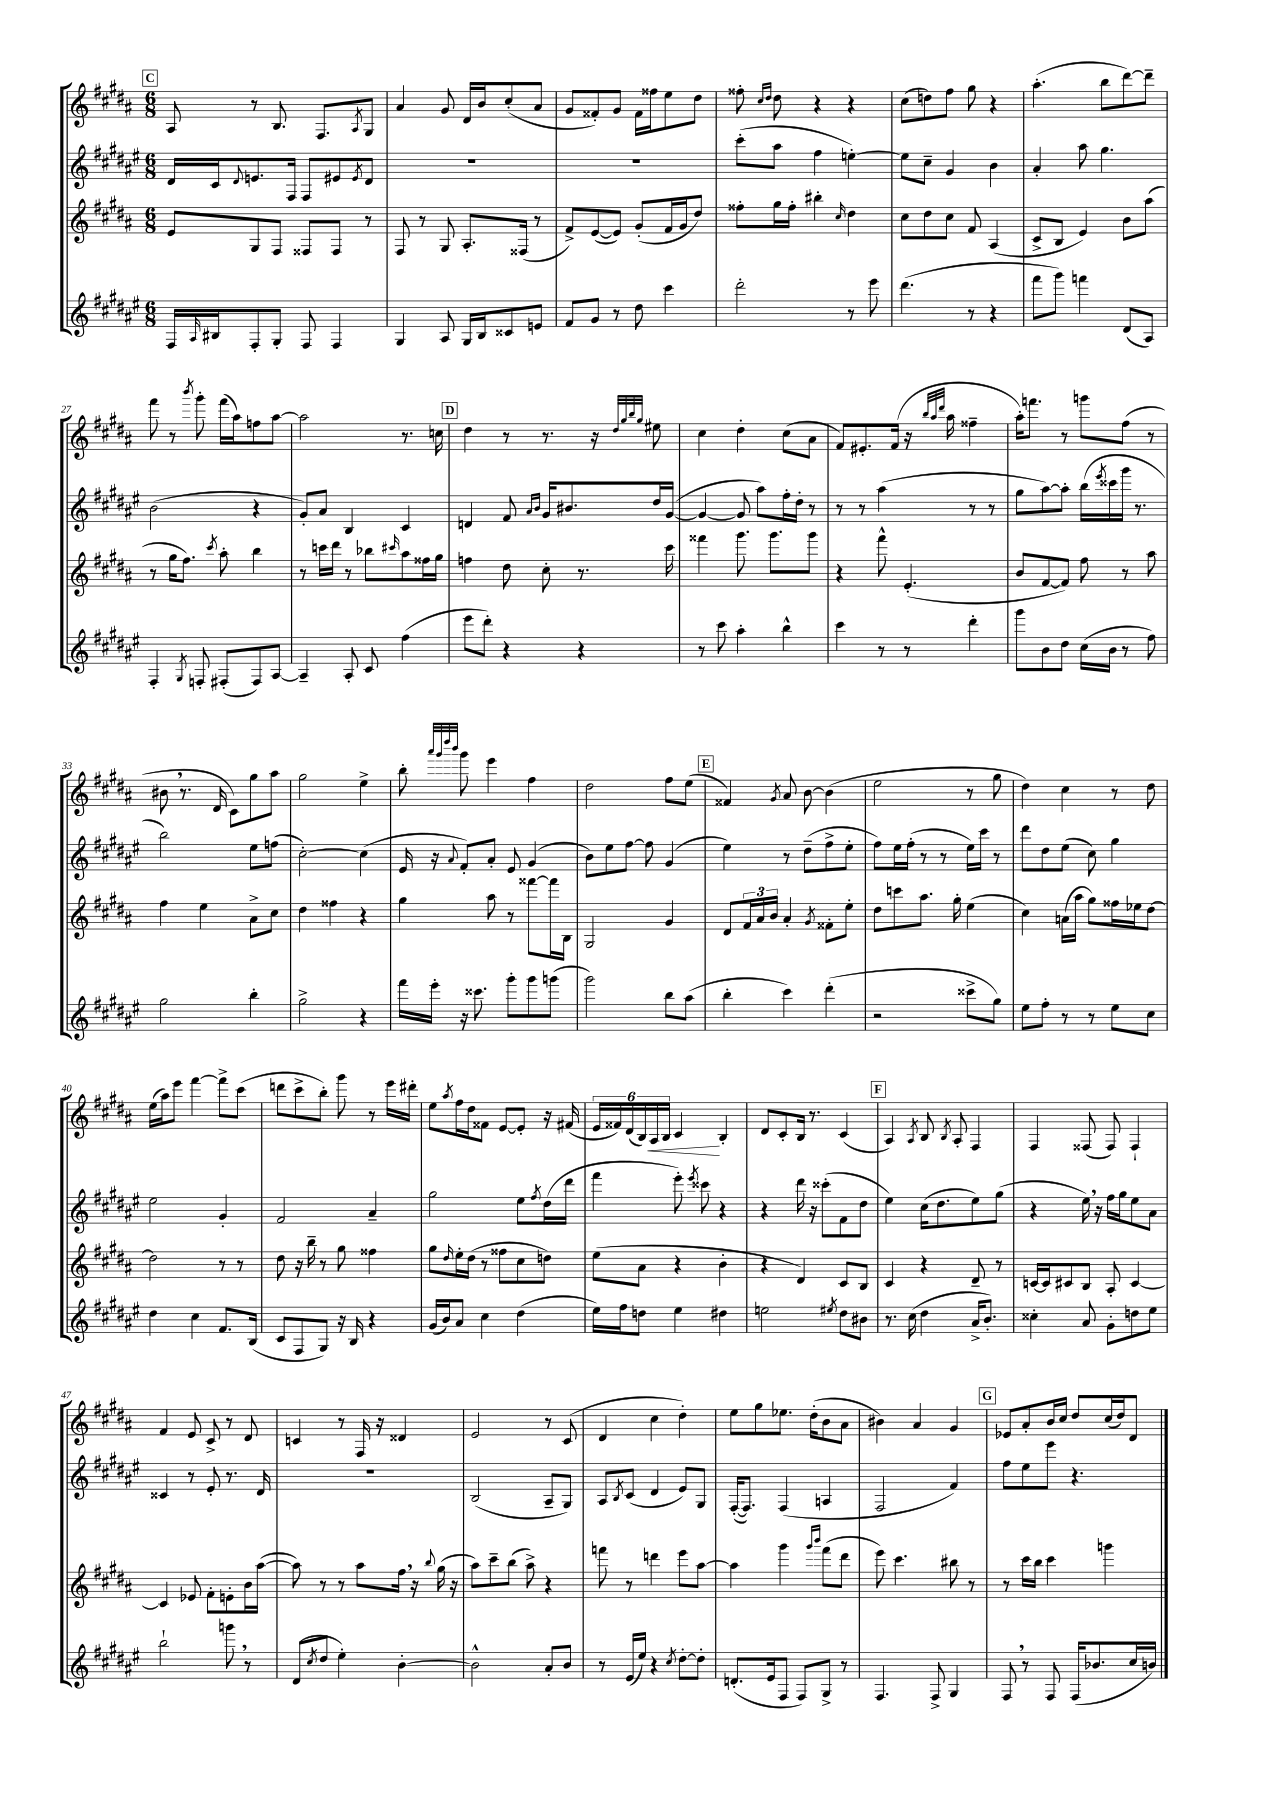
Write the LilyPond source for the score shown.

<<
\new StaffGroup <<
\new Staff = "s0" {
    \clef treble \key b \major \numericTimeSignature \time 6/8
    \mark \markup { \box "C" } ais8 r8 b8. fis8. \acciaccatura { ais8 } gis8 |
    ais'4 gis'8 dis'16 b'16 cis''8-.( ais'8 |
    gis'8 fisis'8-.) gis'8 fisis'16 fisis''16 e''8 dis''8 |
    fisis''8-. \grace { cis''16 dis''16 } dis''8 r4 r4 |
    cis''8( d''8) fis''8 gis''8 r4 |
    ais''4.-.( b''8 dis'''8~) dis'''8-- |
    fis'''8 r8 \acciaccatura { b'''8 } gis'''8-. fis'''16( ais''16) f''8 ais''8~ |
    ais''2 r8. c''16 |
    \mark \markup { \box "D" } dis''4 r8 r8. r16 \grace { dis''32 gis''32 b''32 gis''32 } eis''8 |
    cis''4 dis''4-. cis''8( ais'8 |
    fis'8) eis'8.-. fis'16( r16 \grace { b''32 ais''32 dis'''32 } ais''16 fisis''4-- |
    ais''16-.) f'''8. r8 g'''8 fis''8( r8 |
    bis'8 \breathe r8. dis'16 cis'8) gis''8 ais''8 |
    gis''2 e''4-> |
    b''8-. \grace { ais'''32 gis'''32 dis''''32 b'''32 } gis'''8 e'''4 fis''4 |
    dis''2 fis''8 e''8( |
    \mark \markup { \box "E" } fisis'4) \acciaccatura { gis'8 } ais'8 b'8~ b'4( |
    e''2 r8 gis''8 |
    dis''4) cis''4 r8 dis''8 |
    e''16( ais''16) e'''8 fis'''4~ fis'''8-> cis'''8( |
    d'''8 cis'''8-> b''8-.) gis'''8 r8 e'''16 dis'''16-. |
    e''8 \acciaccatura { ais''8 } fis''16 dis''16 fisis'8 e'8~ e'8-. r16 fis'16( |
    \tuplet 6/4 { e'16 fisis'16) dis'16( b16) ais16\< b16 } cis'4\! b4-. |
    dis'8 cis'8-. b16 r8. cis'4( |
    \mark \markup { \box "F" } ais4) \acciaccatura { ais8 } b8 \acciaccatura { b8 } ais8-. fis4 |
    fis4 fisis8( fisis8) fisis4-! |
    fis'4 e'8 cis'8-> r8 dis'8 |
    c'4 r8 fis16 r16 disis'4 |
    e'2 r8 cis'8( |
    dis'4 cis''4 dis''4-.) |
    e''8 gis''8 ees''8. dis''16-.( b'8 ais'8 |
    bis'4) ais'4 gis'4 |
    \mark \markup { \box "G" } ees'8 ais'8-. b'16 cis''16 dis''8 cis''16( dis''16) dis'8 \bar "|." |
}
\new Staff = "s1" {
    \clef treble \key fis \major \numericTimeSignature \time 6/8
    \mark \markup { \box "C" } dis'16 cis'16 \appoggiatura { dis'8 } e'8. fis16 fis8 eis'8 \acciaccatura { eis'8 } dis'8 |
    R2. |
    R2. |
    cis'''8-.( ais''8 fis''4 e''4~-.) |
    e''8 cis''8-- gis'4 b'4 |
    ais'4-. ais''8 gis''4. |
    b'2( r4 |
    gis'8-.) ais'8 b4 cis'4 |
    \mark \markup { \box "D" } d'4 fis'8 \grace { ais'16 b'16 } gis'16 bis'8. dis''16 gis'16~( |
    gis'4~ gis'8 ais''8) fis''16-. dis''16-. r8 |
    r8 r8 ais''4( r8 r8 |
    gis''8 ais''8~) ais''8-. b''16( \acciaccatura { eis'''8 } cisis'''16 gis'''16 r8. |
    b''2) eis''8 f''8( |
    cis''2~-.) cis''4( |
    eis'16 r16 \appoggiatura { ais'8 } fis'8-.) ais'8-. eis'8 gis'4( |
    b'8) eis''8 fis''8~ fis''8 gis'4( |
    \mark \markup { \box "E" } eis''4) r8 dis''8--( fis''8-> eis''8-. |
    fis''8) eis''16 fis''16-.( r8 r8 eis''16) cis'''16 r8 |
    dis'''8 dis''8 eis''8( cis''8) gis''4 |
    eis''2 gis'4-. |
    fis'2 ais'4-- |
    gis''2 eis''8 \acciaccatura { fis''8 } dis''16( dis'''16 |
    fis'''4 eis'''8-.) \acciaccatura { eis'''8 } cisis'''8 r4 |
    r4 dis'''16 r16 cisis'''8-.( fis'8 dis''8 |
    \mark \markup { \box "F" } eis''4) cis''16( dis''8. eis''8) gis''8( |
    r4 eis''16) \breathe r16 fis''16 gis''16 eis''8 ais'8 |
    cisis'4 r8 eis'8-. r8. dis'16 |
    r2. |
    b2( ais8-- gis8) |
    ais8 \acciaccatura { b8 } cis'8( dis'4 eis'8) gis8 |
    fis16~-.( fis8.) fis4( a4 |
    fis2 fis'4) |
    \mark \markup { \box "G" } fis''8 eis''8 eis'''8 r4. \bar "|." |
}
\new Staff = "s2" {
    \clef treble \key b \major \numericTimeSignature \time 6/8
    \mark \markup { \box "C" } e'8 gis8 fis8 fisis8 fisis8 r8 |
    fis8 r8 gis8 ais8.-. fisis16( r8 |
    fis'8->) e'8~( e'8) gis'8-.( fis'16 gis'16 dis''8) |
    fisis''8-. gis''16 fisis''16-. bis''4-. \grace { cis''16 } dis''4 |
    cis''8 dis''8 cis''8 fis'8 ais4( |
    cis'8-> b8 e'4) b'8 ais''8( |
    r8 gis''16 fis''8.) \acciaccatura { cis'''8 } ais''8-. b''4 |
    r8 c'''16 dis'''16 r8 bes''8 \grace { cis'''16 } ais''8 fisis''16 gis''16 |
    \mark \markup { \box "D" } f''4 dis''8 cis''8-. r8. cis'''16 |
    fisis'''4 gis'''8. gis'''8. gis'''8 |
    r4 fis'''8-^ e'4.-.( |
    b'8 fis'8~ fis'8) fis''8 r8 ais''8 |
    fis''4 e''4 ais'8-> cis''8 |
    dis''4 fisis''4 r4 |
    gis''4 ais''8 r8 fisis'''8~ fisis'''16 b16 |
    gis2 gis'4 |
    \mark \markup { \box "E" } dis'8 \tuplet 3/2 { fis'16 ais'16 b'16 } ais'4-. \acciaccatura { gis'8 } fisis'8-. e''8-. |
    dis''8 c'''8 ais''8. gis''16-. e''4( |
    cis''4) a'16( ais''16 gis''8) fisis''16 ees''16 dis''8~ |
    dis''2 r8 r8 |
    dis''8 r16 b''16-- r8 gis''8 fisis''4 |
    gis''8 \grace { dis''16 } e''16-. dis''16( r8 fisis''8 cis''8 d''8) |
    e''8( ais'8 r4 b'4-. |
    r4 dis'4) cis'8 b8 |
    \mark \markup { \box "F" } cis'4 r4 dis'8-- r8 |
    c'16~ c'16 cis'8 b8 ais8-. cis'4~ |
    cis'4 ees'8 fis'8-. e'8-. b'16 ais''16~( |
    ais''8) r8 r8 ais''8 fis''16 \breathe r16 \appoggiatura { b''8 } gis''16( r16 |
    ais''8) cis'''8-- b''8( ais''8->) r4 |
    f'''8 r8 d'''4 e'''8 ais''8~ |
    ais''4 gis'''4 \grace { gis'''16 b'''16 } fis'''8( dis'''8 |
    e'''8) cis'''4. bis''8 r8 |
    \mark \markup { \box "G" } r8 cis'''16 b''16 cis'''4 g'''4 \bar "|." |
}
\new Staff = "s3" {
    \clef treble \key fis \major \numericTimeSignature \time 6/8
    \mark \markup { \box "C" } fis16 \grace { ais16 } bis16 fis8-. gis8-. fis8 fis4 |
    gis4 ais8 gis16 b16 cisis'8 e'8 |
    fis'8 gis'8 r8 dis''8 cis'''4 |
    dis'''2-. r8 eis'''8 |
    dis'''4.( r8 r4 |
    fis'''8 gis'''8) f'''4 dis'8( ais8) |
    fis4-. \acciaccatura { gis8 } f8-. fis8-.( fis8) ais8~ |
    ais4-- ais8-. cis'8 fis''4( |
    \mark \markup { \box "D" } eis'''8 dis'''8-.) r4 r4 |
    r8 cis'''8 ais''4-. b''4-^ |
    cis'''4 r8 r8 dis'''4-. |
    gis'''8 b'8 dis''8 cis''16( b'16 r8 fis''8) |
    gis''2 b''4-. |
    gis''2-> r4 |
    fis'''16 eis'''16-. r16 cisis'''8. gis'''8-. gis'''8 g'''8( |
    gis'''2) b''8 ais''8( |
    \mark \markup { \box "E" } b''4-. cis'''4) dis'''4-.( |
    r2 cisis'''8-> gis''8) |
    eis''8 fis''8-. r8 r8 eis''8 cis''8 |
    dis''4 cis''4 fis'8. b16( |
    cis'8 fis8 gis8) r16 b16 r4 |
    gis'16( b'16) ais'8 cis''4 dis''4( |
    eis''16) fis''16 d''8 eis''4 dis''4 |
    e''2 \acciaccatura { eis''8 } dis''8 bis'8 |
    \mark \markup { \box "F" } r8. cis''16( dis''4 ais'16-> b'8.-.) |
    cisis''4-. ais'8 gis'8-. d''8 eis''8 |
    b''2-! g'''8 \breathe r8 |
    dis'8( \acciaccatura { cis''8 } dis''8 eis''4-.) b'4~-. |
    b'2-^ ais'8-. b'8 |
    r8 eis'16( eis''16) r4 \acciaccatura { cis''8 } dis''8~-. dis''8-. |
    d'8.-.( eis'16 fis8 fis8) gis8-> r8 |
    fis4. fis8-> gis4 |
    \mark \markup { \box "G" } fis8 \breathe r8 fis8 fis16( bes'8. cis''16 b'16) \bar "|." |
}
>>
>>
\layout { \context { \Score currentBarNumber = #21 } }
